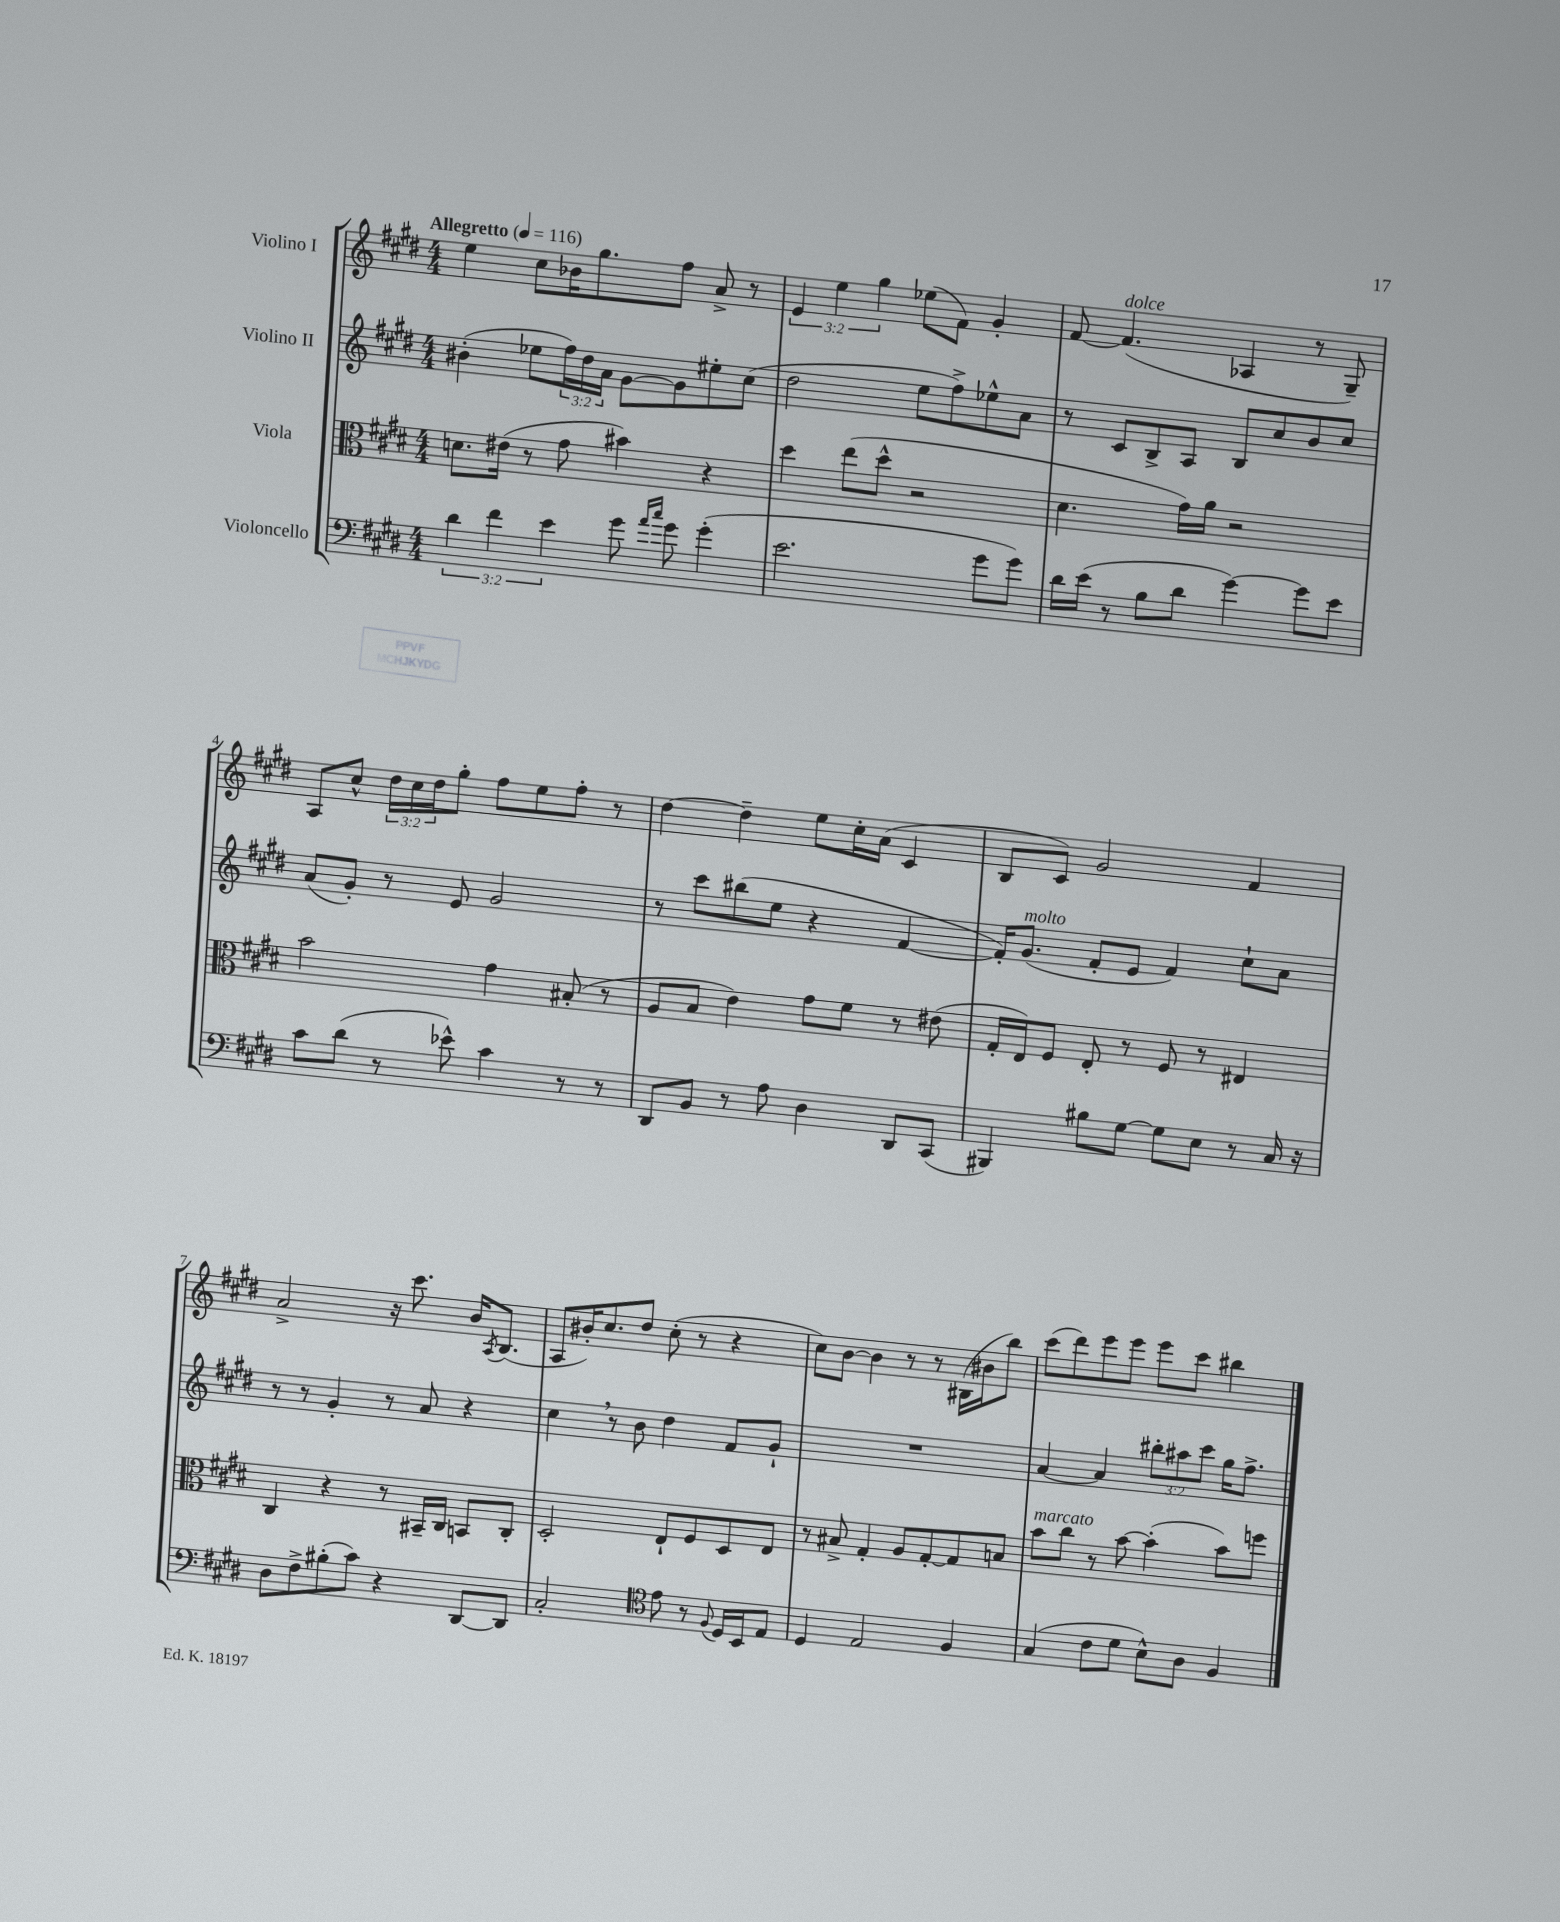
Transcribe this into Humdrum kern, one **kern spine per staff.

**kern	**kern	**kern	**kern
*part4	*part3	*part2	*part1
*staff4	*staff3	*staff2	*staff1
*I"Violoncello	*I"Viola	*I"Violino II	*I"Violino I
*clefF4	*clefC3	*clefG2	*clefG2
*k[f#c#g#d#]	*k[f#c#g#d#]	*k[f#c#g#d#]	*k[f#c#g#d#]
*M4/4	*M4/4	*M4/4	*M4/4
*MM116	*MM116	*MM116	*MM116
=1	=1	=1	=1
!	!	!	!LO:TX:a:B:t=Allegretto
6d#\	8.dn\L	(4b#X'\	4ee\
6f#\	.	.	.
.	(16e#X\Jk	.	.
.	8r	8ee-X\L	8cc#\L
6e\	.	.	.
.	8g#\	24ff#\L)	16b-X\K
.	.	24dd#\	.
.	.	.	8.gg#\
.	.	24a\JJ	.
8g#\	4b#X\)	[8g#\L	.
16qqa/LL	.	.	.
16qqcc#/JJ	.	.	.
8g#\	.	8g#\]	8ff#\J
(4g#'\	4r	8ee#X'\	8a^/
.	.	(8cc#\J	8r
=2	=2	=2	=2
2.e\	4dd#\	2dd#\	6e/
.	.	.	6ee\
.	(8ee\L	.	.
.	.	.	6gg#\
.	8dd#^^\J	.	.
.	2r	8ee\L	(8ee-X\L
.	.	8ff#^\)	8f#\J)
8g#\L	.	8ee-X^^\	4g#'/
8g#\J)	.	8a\J	.
=3	=3	=3	=3
16d#\LL	4.d#\	8r	[8f#/
(16e\JJ	.	.	.
!	!	!	!LO:TX:a:i:t=dolce
8r	.	8c#/L	(4.f#/]
8B\L	.	8B^/	.
8d#\J	16g#\LL)	8A/J	.
.	16a\JJ	.	.
[4g#\)	2r	8B/L	4A-X/
.	.	8cc#/	.
8g#\L]	.	8b/	8r
8e\J	.	8cc#/J	8G#~/)
!!LO:LB:g=z
=4	=4	=4	=4
8c#\L	2b\	(8a/L	8A/L
(8d#\J	.	8g#'/J)	8cc#^^/J
8r	.	8r	24dd#\LL
.	.	.	24cc#\
.	.	.	24dd#\J
8e-X^^\)	.	8e/	8gg#'\J
4c#\	4g#\	2g#/	8ff#\L
.	.	.	8ee\
8r	(8B#X'/	.	8ff#'\J
8r	8r	.	8r
=5	=5	=5	=5
8DD#/L	8A/L	8r	[4dd#\
8BB/J	8B/J	8ccc#\L	.
8r	4e\)	(8bb#X\	4dd#~\]
8A\	.	8ee\J	.
4D#\	8g#\L	4r	8ee\L
.	8f#\J	.	16cc#'\L
.	.	.	(16a\JJ
8DD#/L	8r	[4f#/	4c#/
(8CC#/J	(8e#X\	.	.
=6	=6	=6	=6
4BBB#X/)	16G#'/LL	16f#'/KL])	8B/L
!	!	!LO:TX:a:i:t=molto	!
.	16E/J)	(8.g#/J	.
.	8F#/J	.	8c#/J)
8B#X\L	8E'/	8f#'/L	2g#/
[8G#\J	8r	8e/J	.
8G#\L]	8F#/	4f#/)	.
8E\J	8r	.	.
8r	4E#X/	8cc#`\L	4f#/
16C#/	.	8a\J	.
16r	.	.	.
!!LO:LB:g=z
=7	=7	=7	=7
8D#\L	4C#/	8r	2a^/
8F#^\	.	8r	.
(8B#X'\	4r	4g#'/	.
8c#\J)	.	.	.
4r	8r	8r	16r
.	.	.	8.ccc#\
.	16BB#X~/LL	8a/	.
.	16C#/JJ	.	.
[8DD#/L	8BBn/L	4r	16b/KL
.	.	.	8qA/
.	.	.	(8.B/J
8DD#/J]	8C#'/J	.	.
=8	=8	=8	=8
2C#'/	2D#'/	4cc#,\	8A/L
.	.	.	16b#X'/K)
.	.	.	8.cc#/
.	.	8r	.
.	.	8b\	8dd#/J
*clefC4	*	*	*
8e\	8E`/L	4dd#\	(8cc#'\
8r	8F#/	.	8r
8qqF#/	.	.	.
16D#/LL	8D#/	8f#/L	4r
16BB/J	.	.	.
8E/J	8E/J	8g#`/J	.
=9	=9	=9	=9
4D#/	8r	1r	8cc#\L)
.	8B#X^/	.	[8b\J
2E/	4G#'/	.	4b\]
.	8A/L	.	8r
.	[8G#'/	.	8r
4F#/	8G#/]	.	(16B#X\LL
.	.	.	16b#X\J
.	8Bn/J	.	8bb\J)
=10	=10	=10	=10
!	!LO:TX:a:i:t=marcato	!	!
(4G#/	8b\L	[4a/	(8ccc#\L
.	8cc#\J	.	8ddd#\)
8c#\L	8r	4a/]	8eee\
8d#\J	[8b\	.	8eee\J
8B^^\L)	(4b'\]	12bb#X'\L	8eee\L
.	.	12aa#X\	.
8A\J	.	.	8ccc#\J
.	.	12ccc#\J	.
4F#/	8b\L)	16gg#\KL	4bb#X\
.	.	8.ff#^\J	.
.	8ffn\J	.	.
==	==	==	==
*-	*-	*-	*-
